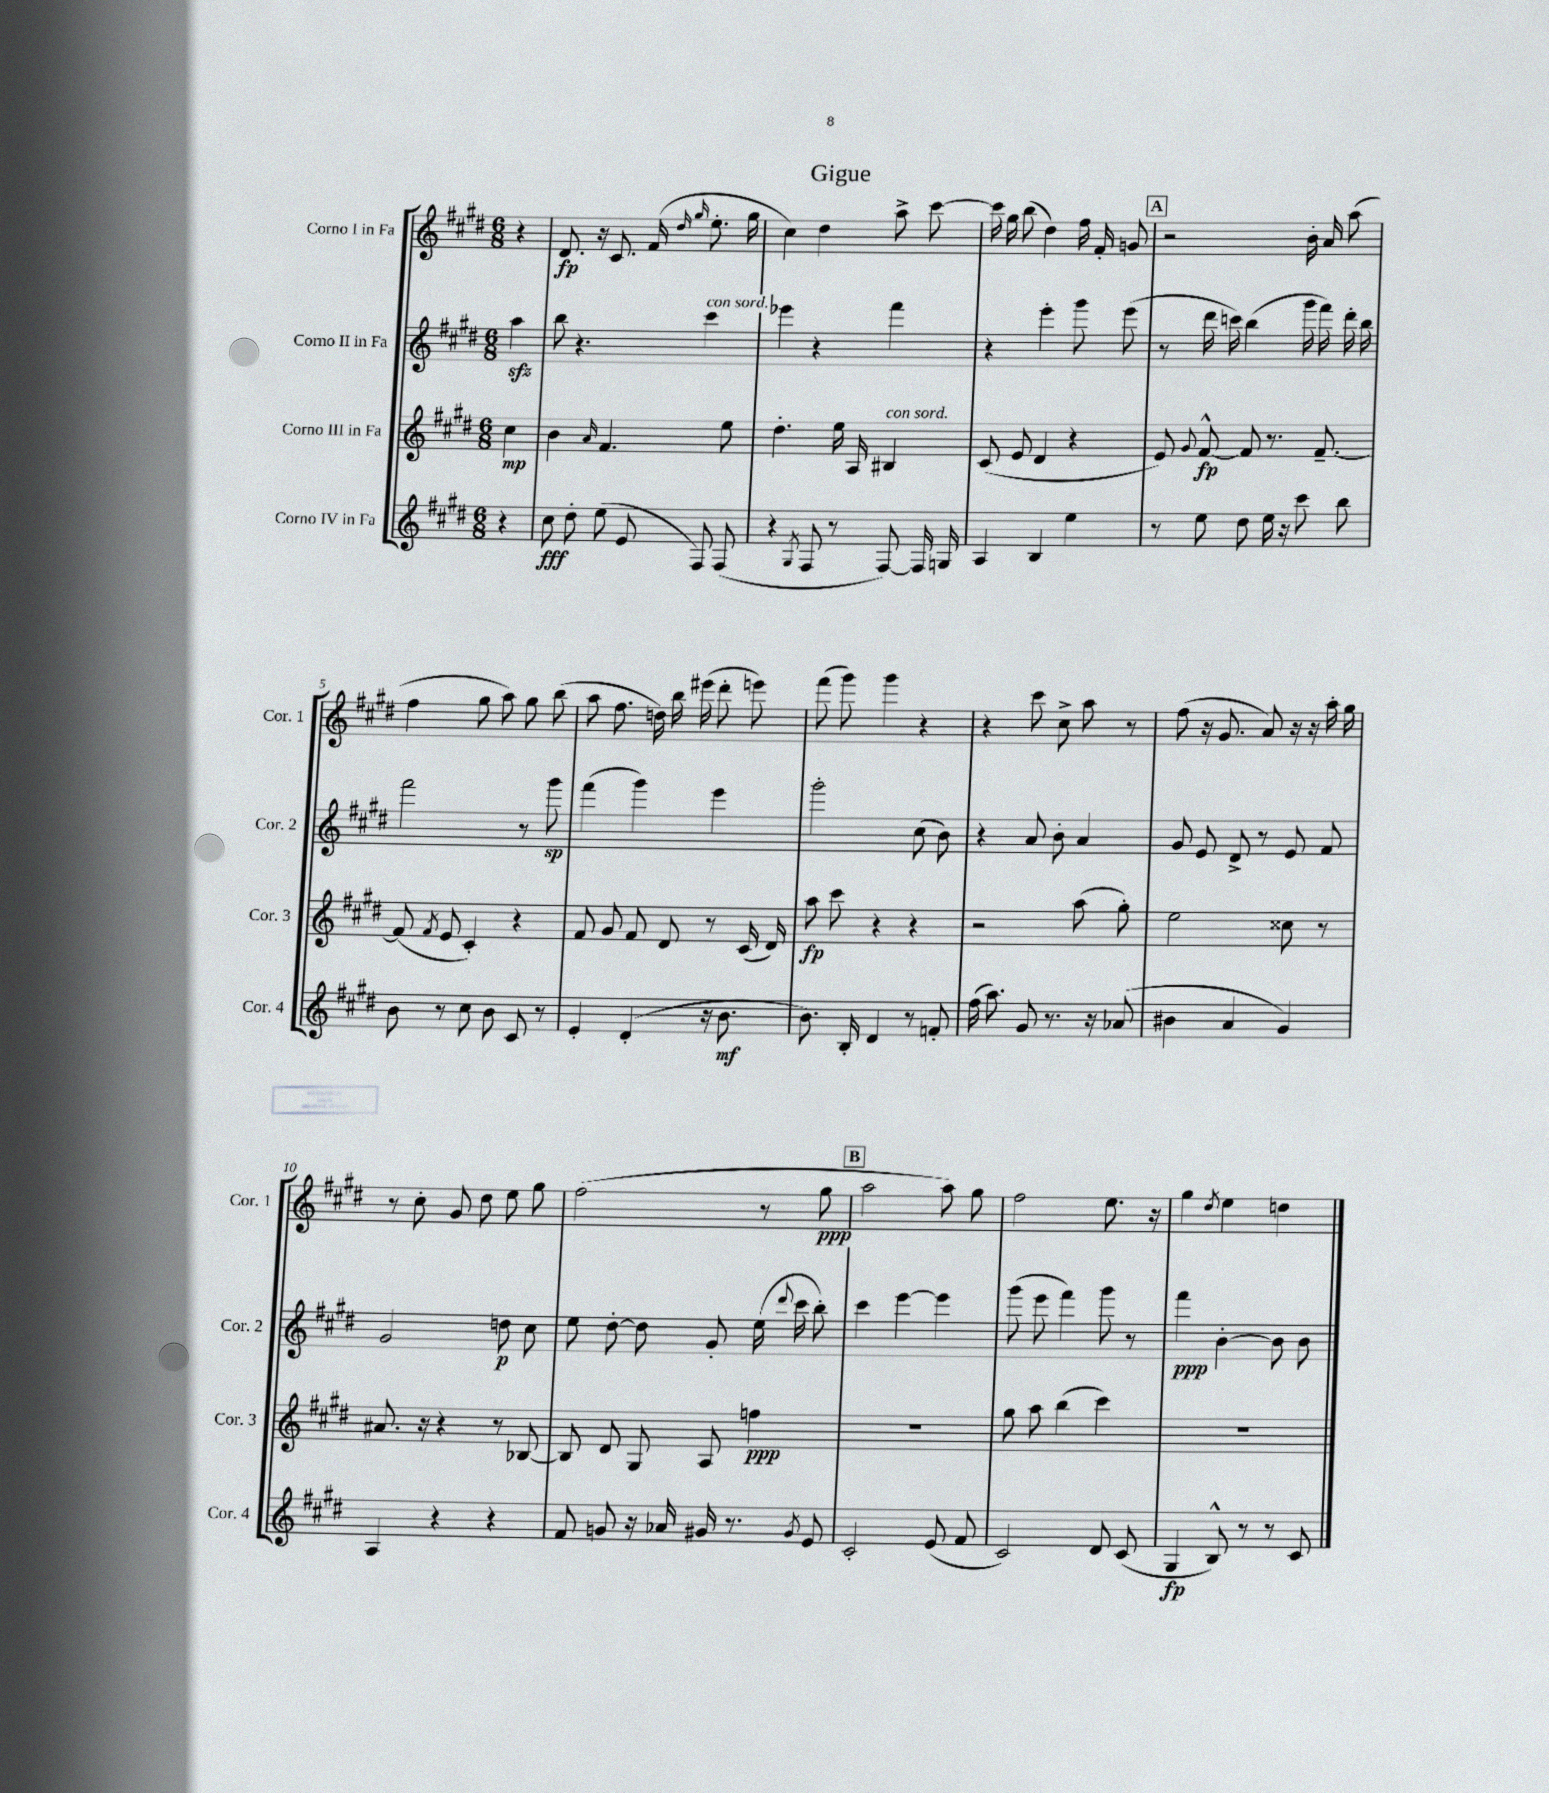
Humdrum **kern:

**kern	**dynam	**kern	**dynam	**kern	**dynam	**kern	**dynam
*part4	*part4	*part3	*part3	*part2	*part2	*part1	*part1
*staff4	*staff4	*staff3	*staff3	*staff2	*staff2	*staff1	*staff1
*I"Corno IV in Fa	*	*I"Corno III in Fa	*	*I"Corno II in Fa	*	*I"Corno I in Fa	*
*I'Cor. 4	*	*I'Cor. 3	*	*I'Cor. 2	*	*I'Cor. 1	*
*clefG2	*	*clefG2	*	*clefG2	*	*clefG2	*
*k[f#c#g#d#]	*	*k[f#c#g#d#]	*	*k[f#c#g#d#]	*	*k[f#c#g#d#]	*
*M6/8	*	*M6/8	*	*M6/8	*	*M6/8	*
=	=	=	=	=	=	=	=
4r	.	4cc#\	mp	4aazz\	.	4r	.
=1	=1	=1	=1	=1	=1	=1	=1
8cc#\	fff	4b\	.	8bb\	.	8.d#/	fp
8dd#'\	.	.	.	4.r	.	.	.
.	.	.	.	.	.	16r	.
.	.	16qqa/	.	.	.	.	.
(8ee\	.	4.f#/	.	.	.	8.c#/	.
8e/	.	.	.	.	.	.	.
.	.	.	.	.	.	(16f#/	.
.	.	.	.	.	.	16qqdd#/	.
.	.	.	.	.	.	16qqgg#/	.
!	!	!	!	!LO:TX:a:i:t=con sord.	!	!	!
8F#/)	.	.	.	4ccc#\	.	8.ee'\	.
(8F#/	.	8ee\	.	.	.	.	.
.	.	.	.	.	.	16gg#\	.
=2	=2	=2	=2	=2	=2	=2	=2
4r	.	4.dd#'\	.	4eee-X\	.	4cc#\)	.
8qG#/	.	.	.	.	.	.	.
8F#/	.	.	.	4r	.	4dd#\	.
8r	.	16ee\	.	.	.	.	.
.	.	16A/	.	.	.	.	.
!	!	!LO:TX:a:i:t=con sord.	!	!	!	!	!
[8F#/)	.	4B#X/	.	4fff#\	.	8aa^\	.
16F#/]	.	.	.	.	.	[8ccc#\	.
16Gn/	.	.	.	.	.	.	.
=3	=3	=3	=3	=3	=3	=3	=3
4A/	.	(8c#/	.	4r	.	16ccc#\]	.
.	.	.	.	.	.	16gg#\	.
.	.	8e/	.	.	.	(8bb\	.
4B/	.	4d#/	.	4eee'\	.	4dd#\)	.
4ee\	.	4r	.	8ggg#\	.	16ff#\	.
.	.	.	.	.	.	16f#'/	.
.	.	.	.	(8eee\	.	8gn/	.
!!LO:REH:place=s1:t=A
=4	=4	=4	=4	=4	=4	=4	=4
8r	.	8e/)	.	8r	.	2r	.
.	.	8qqg#/	.	.	.	.	.
8ee\	.	[8f#^^/	fp	16ddd#\	.	.	.
.	.	.	.	16cccn\)	.	.	.
8dd#\	.	8f#/]	.	(4bb\	.	.	.
16ee\	.	8.r	.	.	.	.	.
16r	.	.	.	.	.	.	.
8ccc#\	.	.	.	16ggg#\	.	16b'\	.
.	.	[8.f#~/	.	16fff#\)	.	16a/	.
8bb\	.	.	.	16ddd#'\	.	(8aa\	.
.	.	.	.	16bb\	.	.	.
!!LO:LB:g=z
=5	=5	=5	=5	=5	=5	=5	=5
8b\	.	(8f#/]	.	2fff#\	.	4ff#\	.
.	.	8qf#/	.	.	.	.	.
8r	.	8e/	.	.	.	.	.
8cc#\	.	4c#'/)	.	.	.	8gg#\	.
8b\	.	.	.	.	.	8aa\)	.
8c#/	.	4r	.	8r	.	8gg#\	.
8r	.	.	.	8ggg#\	sp	(8bb\	.
=6	=6	=6	=6	=6	=6	=6	=6
4e'/	.	8f#/	.	(4fff#\	.	8aa\	.
.	.	8g#/	.	.	.	8.ff#\	.
(4d#'/	.	8f#/	.	4ggg#\)	.	.	.
.	.	.	.	.	.	16ddn\)	.
.	.	8d#/	.	.	.	16bb\	.
.	.	.	.	.	.	(16eee#X\	.
16r	.	8r	.	4eee\	.	8ddd#'\	.
8.b\	mf	.	.	.	.	.	.
.	.	(16c#/	.	.	.	8eeen\)	.
.	.	16d#/)	.	.	.	.	.
=7	=7	=7	=7	=7	=7	=7	=7
8.b\)	.	8aa\	fp	2ggg#'\	.	(8fff#\	.
.	.	8ccc#\	.	.	.	8ggg#\)	.
16B'/	.	.	.	.	.	.	.
4d#/	.	4r	.	.	.	4ggg#\	.
8r	.	4r	.	(8cc#\	.	4r	.
8fn'/	.	.	.	8b\)	.	.	.
=8	=8	=8	=8	=8	=8	=8	=8
(16ff#\	.	2r	.	4r	.	4r	.
8.aa\)	.	.	.	.	.	.	.
8g#/	.	.	.	8a/	.	8ccc#\	.
8.r	.	.	.	8b'\	.	8cc#^\	.
.	.	(8aa\	.	4a/	.	8aa\	.
16r	.	.	.	.	.	.	.
(8a-X/	.	8gg#'\)	.	.	.	8r	.
=9	=9	=9	=9	=9	=9	=9	=9
4b#X\	.	2ee\	.	8g#/	.	(8ff#\	.
.	.	.	.	8e/	.	16r	.
.	.	.	.	.	.	8.g#/	.
4a/	.	.	.	8d#^/	.	.	.
.	.	.	.	8r	.	8a/)	.
4g#/)	.	8cc##X\	.	8e/	.	16r	.
.	.	.	.	.	.	16r	.
.	.	8r	.	8f#/	.	16aa'\	.
.	.	.	.	.	.	16gg#\	.
!!LO:LB:g=z
=10	=10	=10	=10	=10	=10	=10	=10
4A/	.	8.a#X/	.	2g#/	.	8r	.
.	.	.	.	.	.	8cc#'\	.
.	.	16r	.	.	.	.	.
4r	.	4r	.	.	.	8g#/	.
.	.	.	.	.	.	8dd#\	.
4r	.	8r	.	8ddn\	p	8ee\	.
.	.	[8B-X/	.	8cc#\	.	8gg#\	.
=11	=11	=11	=11	=11	=11	=11	=11
8f#/	.	8B-/]	.	8ee\	.	(2ff#\	.
8gn/	.	8d#/	.	[8dd#'\	.	.	.
16r	.	8G#/	.	8dd#\]	.	.	.
16a-X/	.	.	.	.	.	.	.
16g#X/	.	8A/	.	8g#'/	.	.	.
8.r	.	.	.	.	.	.	.
.	.	4ffn\	ppp	(16ee\	.	8r	.
.	.	.	.	8qqddd#/	.	.	.
.	.	.	.	16ccc#\	.	.	.
8qg#/	.	.	.	.	.	.	.
8e/	.	.	.	8bb'\)	.	8gg#\	ppp
!!LO:REH:place=s1:t=B
=12	=12	=12	=12	=12	=12	=12	=12
2c#'/	.	2.r	.	4ccc#\	.	2aa\	.
.	.	.	.	[4eee\	.	.	.
(8e/	.	.	.	4eee\]	.	8aa\)	.
8f#/	.	.	.	.	.	8gg#\	.
=13	=13	=13	=13	=13	=13	=13	=13
2c#/)	.	8gg#\	.	(8ggg#\	.	2ff#\	.
.	.	8aa\	.	8eee\	.	.	.
.	.	(4bb\	.	4fff#\)	.	.	.
8d#/	.	4ccc#\)	.	8ggg#\	.	8.ee\	.
(8c#/	.	.	.	8r	.	.	.
.	.	.	.	.	.	16r	.
=14	=14	=14	=14	=14	=14	=14	=14
4G#/	fp	2.r	.	4fff#\	ppp	4gg#\	.
.	.	.	.	.	.	8qdd#/	.
8B^^/)	.	.	.	[4b'\	.	4ee\	.
8r	.	.	.	.	.	.	.
8r	.	.	.	8b\]	.	4ddn\	.
8c#/	.	.	.	8b\	.	.	.
==	==	==	==	==	==	==	==
*-	*-	*-	*-	*-	*-	*-	*-
